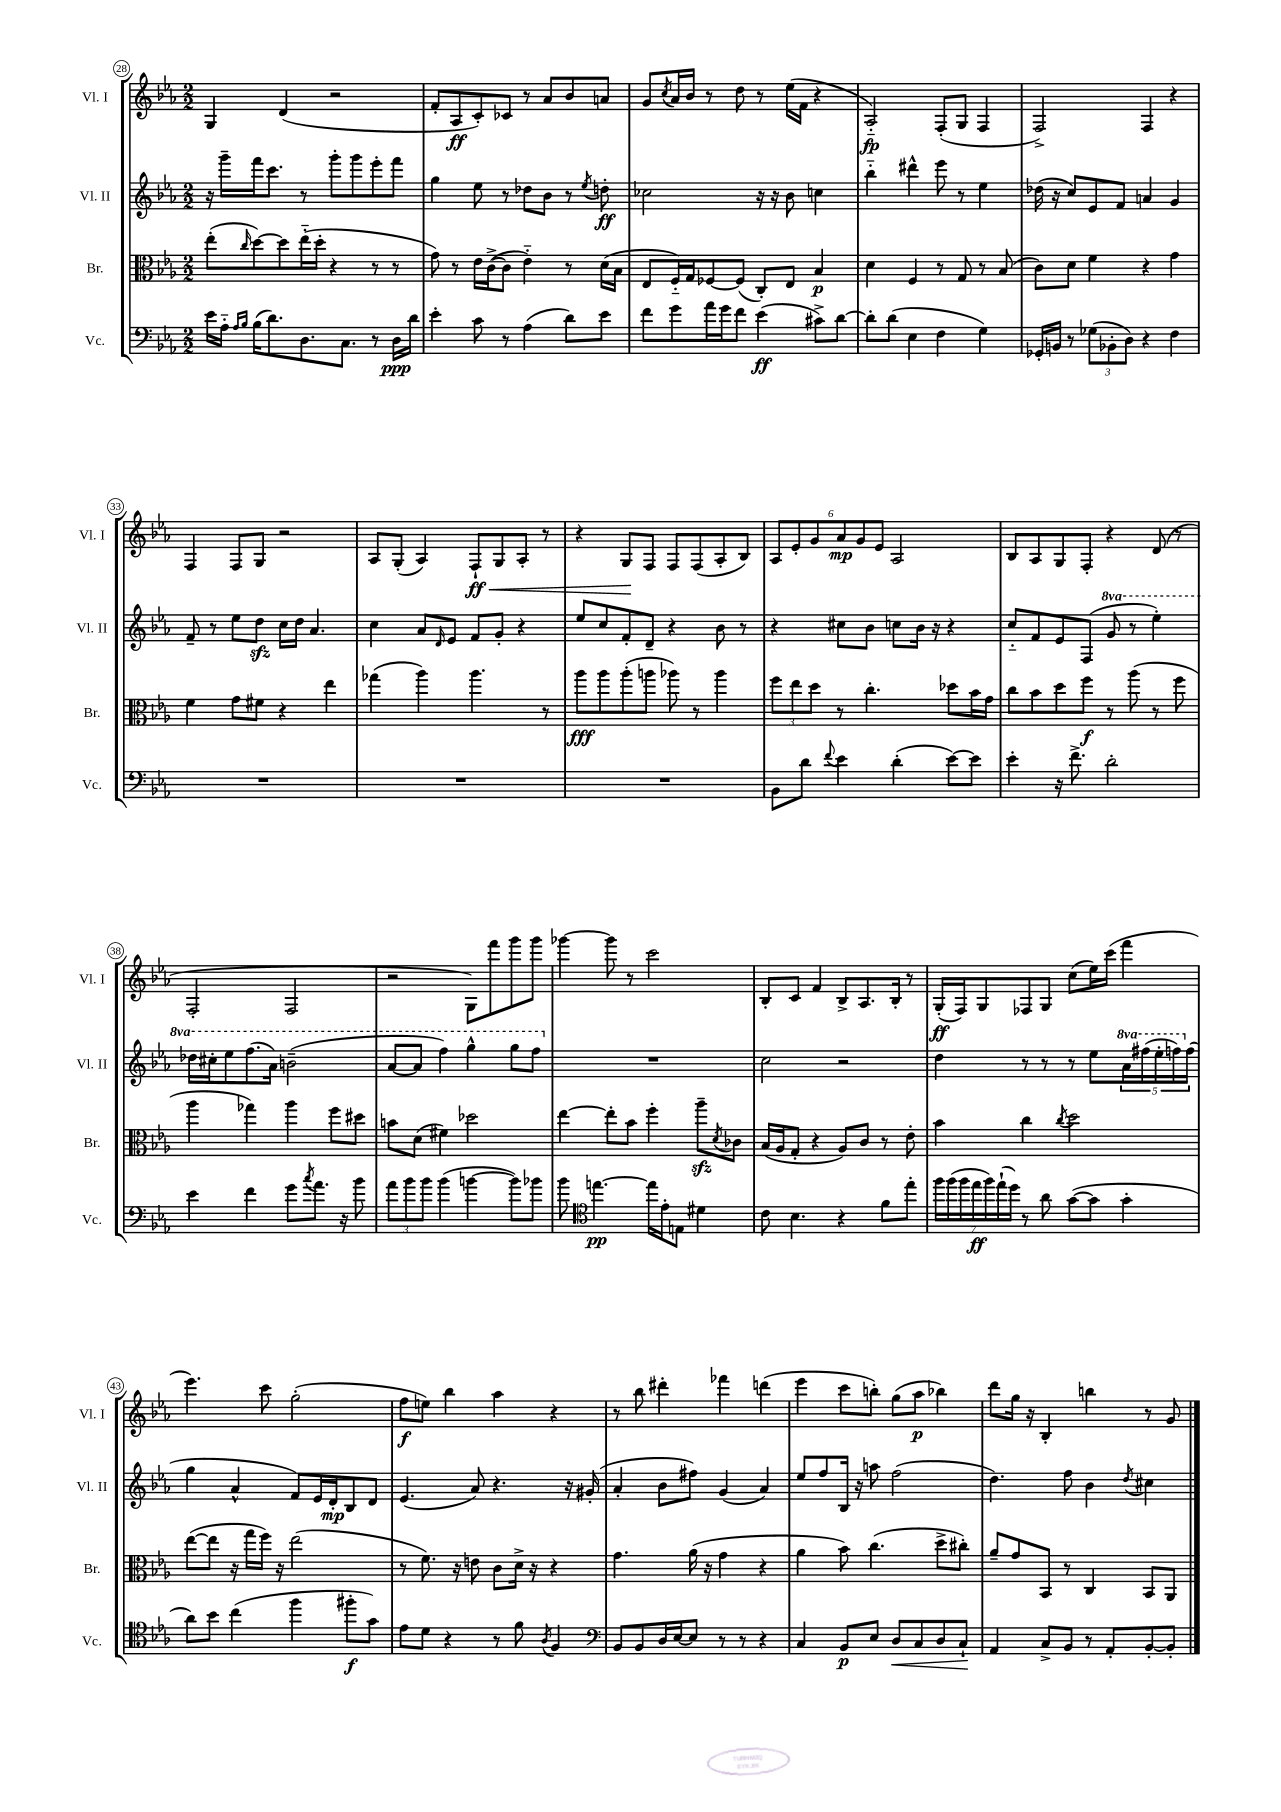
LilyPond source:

<<
\new StaffGroup <<
\new Staff = "s0" \with { instrumentName = "Vl. I" shortInstrumentName = "Vl. I" } {
    \clef treble \key ees \major \numericTimeSignature \time 2/2
    g4 d'4( r2 |
    f'8-. aes8\ff c'8-.) ces'8 r8 aes'8 bes'8 a'8 |
    g'8 \acciaccatura { c''8 } aes'16 bes'16 r8 d''8 r8 ees''16( f'16 r4 |
    aes2-_\fp) f8-.( g8 f4 |
    f2->) f4 r4 |
    f4 f8 g8 r2 |
    aes8 g8-.( aes4) f8-!\ff\< g8 aes8-. r8 |
    r4 g8\! f8 f8 f8( aes8-. bes8) |
    \tuplet 6/4 { aes8 ees'8-. g'8 aes'8\mp g'8 ees'8 } aes2 |
    bes8 aes8 g8 f8-. r4 d'8( r8 |
    f2-. f2 |
    r2 g8) f'''8 g'''8 g'''8 |
    ges'''4~ ges'''8 r8 c'''2 |
    bes8-. c'8 f'4 bes8-> aes8. bes16-. r8 |
    g16-.\ff( f16) g8 fes8 g8 c''8( ees''16) c'''16( f'''4 |
    ees'''4.) c'''8 g''2-.( |
    f''8\f e''8) bes''4 aes''4 r4 |
    r8 bes''8 dis'''4-. fes'''4 d'''4( |
    ees'''4 c'''8 b''8-.) g''8( aes''8\p bes''4) |
    d'''8 g''16 r16 bes4-. b''4 r8 g'8 \bar "|." |
}
\new Staff = "s1" \with { instrumentName = "Vl. II" shortInstrumentName = "Vl. II" } {
    \clef treble \key ees \major \numericTimeSignature \time 2/2 \set Staff.ottavationMarkups = #ottavation-simple-ordinals
    r16 g'''16-- f'''16 c'''8. r8 g'''8-. g'''8 ees'''8-. f'''8 |
    g''4 ees''8 r8 des''8 bes'8 r8 \acciaccatura { ees''8 } d''8-.\ff |
    ces''2 r16 r16 bes'8 c''4 |
    bes''4-_ dis'''4-^ ees'''8 r8 ees''4 |
    des''16( r16 c''8) ees'8 f'8 a'4 g'4 |
    f'8-- r8 ees''8 d''8\sfz c''16 d''16 aes'4. |
    c''4 aes'8 \grace { d'16 } ees'8 f'8 g'8-. r4 |
    ees''8 c''8 f'8-. d'8-- r4 bes'8 r8 |
    r4 cis''8 bes'8 c''8 bes'16 r16 r4 |
    c''8-_ f'8 ees'8 f8( \ottava #1 g''8 r8 ees'''4-.) |
    des'''16 cis'''16-. ees'''8 f'''8.( aes''16) b''2--( |
    aes''8~ aes''8 f'''4) g'''4-^ g'''8 f'''8 \ottava #0 |
    R1 |
    c''2 r2 |
    d''4 r8 r8 r8 ees''8 \tuplet 5/4 { \ottava #1 aes''16 fis'''16( ees'''16-. f'''16) \ottava #0 f''16( } |
    g''4 aes'4-^ f'8) ees'16 d'16-.\mp bes8 d'8 |
    ees'4.( aes'8) r4. r16 gis'16-.( |
    aes'4-. bes'8 fis''8) g'4( aes'4) |
    ees''8 f''8 bes16 r16 a''8 f''2( |
    d''4.) f''8 bes'4 \acciaccatura { d''8 } cis''4 \bar "|." |
}
\new Staff = "s2" \with { instrumentName = "Br." shortInstrumentName = "Br." } {
    \clef alto \key ees \major \numericTimeSignature \time 2/2
    ees''8-.( \grace { c''16 } d''8~) d''8 ees''16-_( d''16-. r4 r8 r8 |
    g'8) r8 ees'16 c'16~->( c'8 ees'4-_) r8 d'16( bes16 |
    ees8 f16-_) g16 fes8~ fes8( c8-.) ees8 bes4\p |
    d'4 f4 r8 g8 r8 bes8( |
    c'8) d'8 f'4 r4 g'4 |
    f'4 g'8 fis'8 r4 ees''4 |
    ges''4( aes''4) aes''4. r8 |
    aes''8\fff aes''8 aes''8-.( a''8 aes''8) r8 aes''4 |
    \tuplet 3/2 { f''8 ees''8 d''8 } r8 c''4.-. des''8 bes'16 g'16 |
    c''8 bes'8 d''8 f''8\f r8 aes''8( r8 f''8 |
    aes''4 ges''4) aes''4 f''8 dis''8 |
    b'8 d'8( fis'4) des''2 |
    ees''4~ ees''8-. bes'8 f''4-. aes''8--\sfz \acciaccatura { d'8 } ces'8 |
    bes16( aes16 g8-. r4 aes8) c'8 r8 ees'8-. |
    bes'4 c''4 \acciaccatura { c''8 } d''2 |
    ees''8~( ees''8 r16 g''16 f''16) r16 ees''2( |
    r8 f'8.) r16 e'8 c'8 d'16-> r16 r4 |
    g'4. aes'16( r16 g'4 r4 |
    aes'4 bes'8) c''4.( d''8-> cis''8-.) |
    aes'8-- g'8 bes,8 r8 c4 bes,8 aes,8 \bar "|." |
}
\new Staff = "s3" \with { instrumentName = "Vc." shortInstrumentName = "Vc." } {
    \clef bass \key ees \major \numericTimeSignature \time 2/2
    ees'16 aes16-_ \grace { aes16 bes16 } bes16( d'8.) d8. c8. r8 d16\ppp d'16 |
    ees'4-. c'8 r8 aes4( d'8) ees'8 |
    f'8 g'8 aes'16 g'16 f'8 ees'4\ff( cis'8->) d'8~ |
    d'8-. d'8( ees4 f4 g4) |
    ges,16-. b,16 r8 \tuplet 3/2 { ges8( bes,8-. d8) } r4 f4 |
    R1 |
    R1 |
    R1 |
    bes,8 d'8 \appoggiatura { f'8 } ees'4 d'4-.( ees'8~) ees'8 |
    ees'4-. r16 f'8.-> d'2-. |
    ees'4 f'4 g'8 \acciaccatura { c''8 } aes'8. r16 bes'8 |
    \tuplet 3/2 { aes'8 bes'8 bes'8 } bes'4( b'4~ b'8) bes'8 |
    bes'8 \clef tenor e''4.~\pp e''16 ees'16-. e8 dis'4 |
    c'8 bes4. r4 f'8 ees''8-. |
    \tuplet 7/4 { f''16 f''16( f''16 ees''16\ff f''16) ees''16-!( d''16) } r8 aes'8 g'8~( g'8 g'4-. |
    aes'8) bes'8 c''4( f''4 fis''8-.\f g'8) |
    ees'8 d'8 r4 r8 f'8 \acciaccatura { aes8 } f4 |
    \clef bass bes,8 bes,8 d16 ees16~ ees8 r8 r8 r4 |
    c4 bes,8\p ees8 d8\< c8 d8 c8-!\! |
    aes,4 c8-> bes,8 r8 aes,8-. bes,8~-. bes,8-. \bar "|." |
}
>>
>>
\layout { \context { \Score currentBarNumber = #28 \override BarNumber.stencil = #(make-stencil-circler 0.1 0.3 ly:text-interface::print) } }
